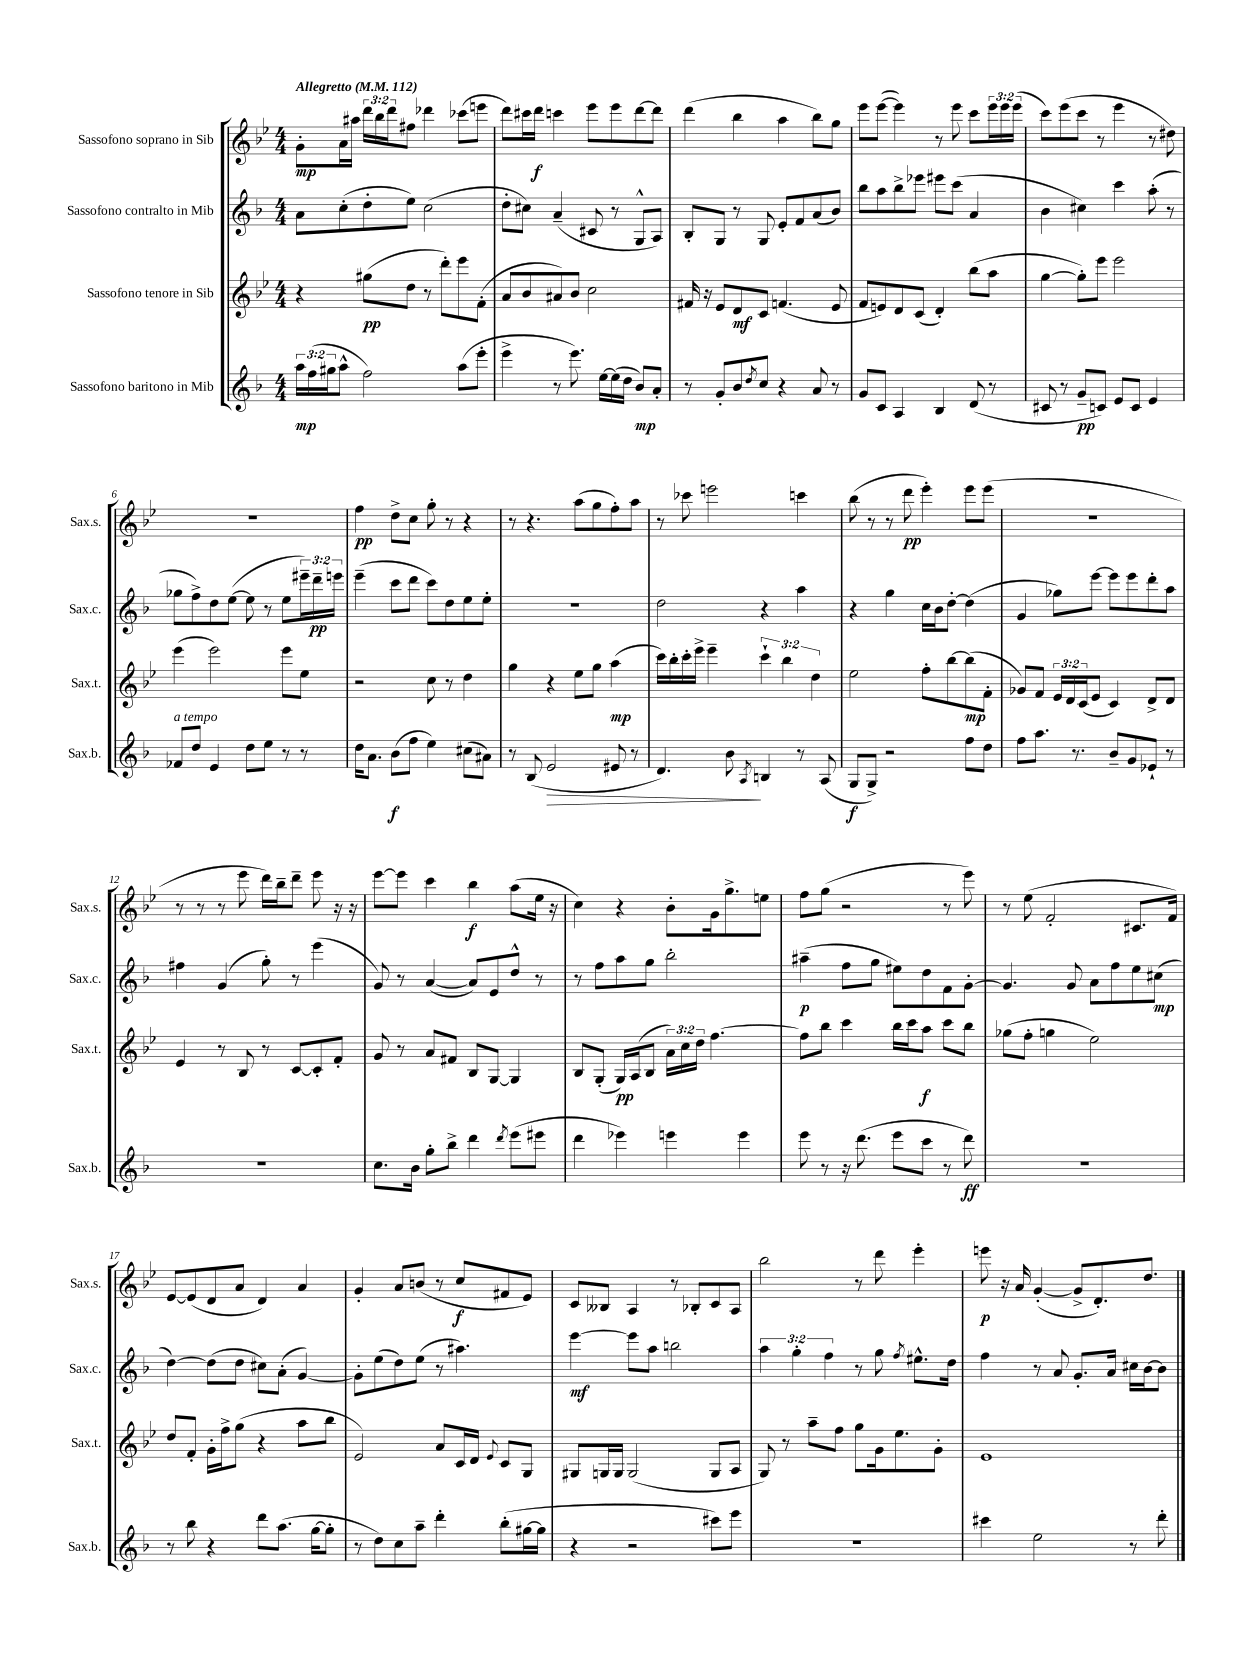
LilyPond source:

<<
\new StaffGroup <<
\new Staff = "s0" \with { instrumentName = "Sassofono soprano in Sib" shortInstrumentName = "Sax.s." } {
    \clef treble \key bes \major \numericTimeSignature \time 4/4 \override Staff.TupletNumber.text = #tuplet-number::calc-fraction-text \tempo "Allegretto" 4 = 112
    g'8-.\mp a'16 ais''16 \tuplet 3/2 { d'''16 bes''16 d'''16 } fis''8 des'''4 ces'''8( e'''8 |
    d'''8) cis'''16 d'''16\f c'''4 ees'''8 ees'''8 d'''8~ d'''8 |
    d'''4( bes''4 a''4 bes''8) g''8 |
    ees'''8 ees'''8~( ees'''4) r8 ees'''8 c'''8 \tuplet 3/2 { ees'''16 ees'''16 ees'''16( } |
    c'''8) ees'''8( c'''8 r8 ees'''4 r8 dis''8) |
    R1 |
    f''4\pp d''8-> c''8 g''8-. r8 r4 |
    r8 r4. a''8( g''8 f''8-.) a''8 |
    r8 ces'''8 e'''2 c'''4 |
    bes''8( r8 r8 d'''8\pp ees'''4-.) ees'''8 ees'''8( |
    R1 |
    r8 r8 r8 ees'''8 d'''16) bes''16-- d'''8-- ees'''8 r16 r16 |
    ees'''8~ ees'''8 c'''4 bes''4\f a''8( ees''16 r16 |
    c''4) r4 bes'8-. g'16 g''8.-> e''8 |
    f''8 g''8( r2 r8 ees'''8) |
    r8 ees''8( f'2-. cis'8. f'16) |
    ees'8~ ees'8( d'8 a'8 d'4) a'4 |
    g'4-. a'8 b'8( r8 c''8\f fis'8 ees'8) |
    c'8 beses8 a4 r8 bes8-. c'8 a8 |
    bes''2 r8 d'''8 ees'''4-. |
    e'''8\p r16 a'16 g'4~-.( g'8-> d'8.-.) d''8. \bar "|." |
}
\new Staff = "s1" \with { instrumentName = "Sassofono contralto in Mib" shortInstrumentName = "Sax.c." } {
    \clef treble \key f \major \numericTimeSignature \time 4/4 \override Staff.TupletNumber.text = #tuplet-number::calc-fraction-text
    a'8 c''8-.( d''8-. e''8) c''2( |
    d''8-. cis''8) a'4--( cis'8 r8 g8-^ a8) |
    bes8-. g8 r8 g8 e'8-. f'8 a'8( bes'8) |
    bes''8 a''8 bes''8-> ees'''8 eis'''8 c'''8( a'4 |
    bes'4 cis''4) c'''4 a''8-.( r8 |
    ges''8 f''8->) d''8 e''8~( e''8 r8 e''8 \tuplet 3/2 { eis'''16--) d'''16--\pp e'''16 } |
    e'''4--( c'''8 d'''8 c'''8) d''8 e''8 e''8-. |
    r1 |
    d''2 r4 a''4 |
    r4 g''4 c''16 bes'16 d''8~-. d''4( |
    g'4 ges''8) e'''8~ e'''8 e'''8 d'''8-. a''8 |
    fis''4 g'4( g''8-.) r8 e'''4( |
    g'8) r8 a'4~( a'8) e'8 d''8-^ r8 |
    r8 f''8 a''8 g''8 bes''2-. |
    ais''4--\p( f''8 g''8 eis''8) d''8 f'8 g'8~-. |
    g'4. g'8 a'8 f''8 e''8 cis''8\mp( |
    d''4~) d''8( d''8 cis''8) a'8-.( g'4~) |
    g'8-. e''8( d''8) e''8( r8 ais''4.) |
    e'''4~\mf e'''8 a''8 b''2 |
    \tuplet 3/2 { a''4 g''4-. f''4 } r8 g''8 \acciaccatura { f''8 } eis''8.-^ d''16 |
    f''4 r8 a'8 g'8.-. a'16 cis''16 bes'16~ bes'8 \bar "|." |
}
\new Staff = "s2" \with { instrumentName = "Sassofono tenore in Sib" shortInstrumentName = "Sax.t." } {
    \clef treble \key bes \major \numericTimeSignature \time 4/4 \override Staff.TupletNumber.text = #tuplet-number::calc-fraction-text
    r4 gis''8\pp( d''8 r8 d'''8-.) ees'''8 f'8-.( |
    a'8 bes'8 ais'8) bes'8 c''2 |
    fis'16 r16 ees'8 d'8\mf c'8 f'4.( ees'8 |
    f'8 e'8) d'8 c'8( d'4-.) bes''8( a''8 |
    g''4~ g''8-.) ees'''8 ees'''2 |
    ees'''4( ees'''2) ees'''8 ees''8 |
    r2 c''8 r8 d''4 |
    g''4 r4 ees''8 g''8 a''4\mp( |
    c'''16) bes''16-. c'''16-. ees'''16-> ees'''4-- \tuplet 3/2 { c'''4-! bes''4 d''4 } |
    ees''2 f''8-. bes''8~ bes''8\mp( f'8-. |
    ges'8) f'8 \tuplet 3/2 { ees'16 d'16 c'16( } ees'8 c'4) d'8-> d'8 |
    ees'4 r8 bes8 r8 c'8~ c'8-. f'8-. |
    g'8 r8 a'8 fis'8 bes8 g8~ g4 |
    bes8 g8-.( g16\pp) a16( bes8 \tuplet 3/2 { a'16) c''16 d''16 } f''4.~ |
    f''8 bes''8 c'''4 bes''16 c'''16 a''8\f c'''8 bes''8 |
    ges''8( f''8-. g''4 ees''2) |
    d''8 f'8-. g'16-. f''16-> g''8( r4 a''8 bes''8 |
    ees'2) a'8 c'16 d'16 \appoggiatura { ees'8 } c'8 g8 |
    gis8 g16 g16 g2( g8 a8 |
    g8) r8 a''8-- f''8 g''8 g'16 ees''8. g'8-. |
    ees'1 \bar "|." |
}
\new Staff = "s3" \with { instrumentName = "Sassofono baritono in Mib" shortInstrumentName = "Sax.b." } {
    \clef treble \key f \major \numericTimeSignature \time 4/4 \override Staff.TupletNumber.text = #tuplet-number::calc-fraction-text
    \tuplet 3/2 { a''16\mp f''16( gis''16 } a''8-^ f''2) a''8( e'''8-. |
    e'''4-> r8 e'''8.) e''16~ e''16( d''16 bes'8\mp) a'8-. |
    r8 g'8-. bes'8 \acciaccatura { d''8 } c''8 r4 a'8 r8 |
    g'8 c'8 a4 bes4 d'8( r8 |
    cis'8 r8 g'8--\pp c'8) e'8 c'8 e'4 |
    fes'8^\markup { \italic "a tempo" } d''8 e'4 d''8 e''8 r8 r8 |
    d''16 a'8. bes'8\f( f''8 e''4) cis''8( ais'8) |
    r8 bes8( e'2\> eis'8 r8 |
    d'4.) bes'8\! \acciaccatura { a8 } b4 r8 a8( |
    g8\f g8->) r2 f''8 d''8 |
    f''8 a''8. r8. bes'8-- g'8 ees'8-! r8 |
    R1 |
    c''8. bes'16 g''8-. bes''8-> d'''4 \acciaccatura { d'''8 } e'''8( eis'''8 |
    d'''4 ees'''4) e'''4 e'''4 |
    e'''8 r8 r16 d'''8.( e'''8 c'''8 r8 d'''8\ff) |
    R1 |
    r8 bes''8 r4 d'''8 a''8.( g''16~ g''8-. |
    r8 d''8) c''8 a''8-- d'''4-. bes''8-.( gis''16~ gis''16 |
    r4 r2 cis'''8) e'''8 |
    R1 |
    cis'''4 e''2 r8 d'''8-. \bar "|." |
}
>>
>>
